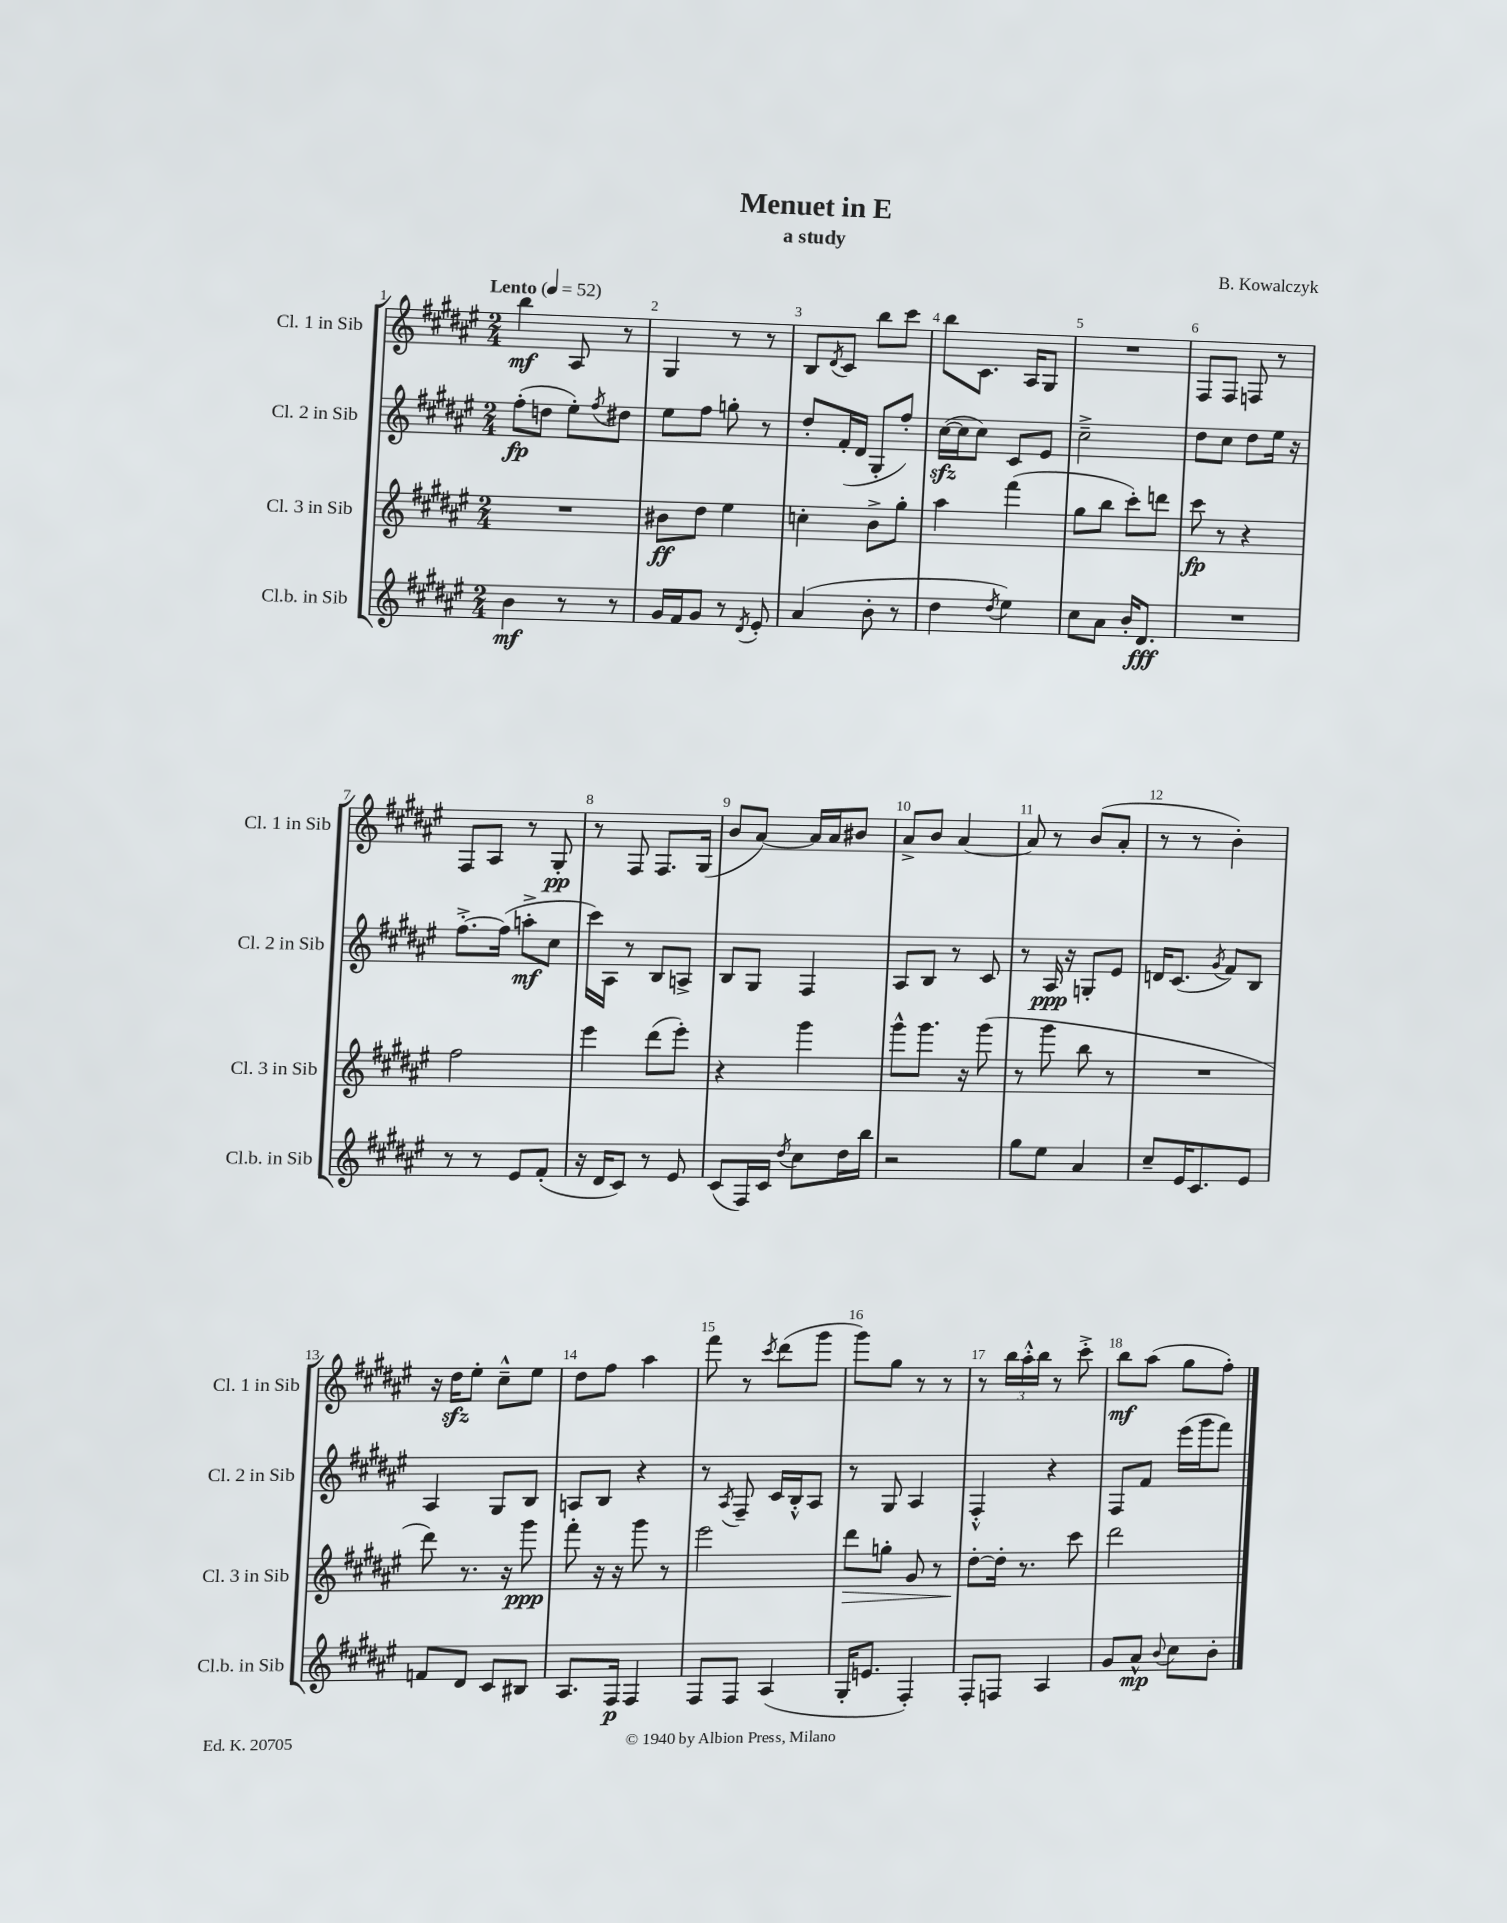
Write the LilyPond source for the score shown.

\header { title = "Menuet in E" composer = "B. Kowalczyk" subtitle = "a study" }
<<
\new StaffGroup <<
\new Staff = "s0" \with { instrumentName = "Cl. 1 in Sib" shortInstrumentName = "Cl. 1 in Sib" } {
    \clef treble \key fis \major \numericTimeSignature \time 2/4 \tempo "Lento" 4 = 52
    b''4\mf ais8 r8 |
    gis4 r8 r8 |
    b8 \acciaccatura { dis'8 } cis'8 b''8 cis'''8 |
    b''8 cis'8. ais16 gis8 |
    R2 |
    fis8 fis8 f8 r8 |
    fis8 ais8 r8 gis8-.\pp |
    r8 fis8 fis8. gis16( |
    b'8 ais'8~) ais'16 ais'16 bis'8 |
    ais'8-> b'8 ais'4~ |
    ais'8 r8 b'8( ais'8-. |
    r8 r8 b'4-.) |
    r16 dis''16\sfz eis''8-. cis''8---^ eis''8 |
    dis''8 fis''8 ais''4 |
    fis'''8 r8 \acciaccatura { cis'''8 } dis'''8( gis'''8 |
    gis'''8) gis''8 r8 r8 |
    r8 \tuplet 3/2 { b''16 ais''16-.-^ b''16 } r8 cis'''8-.-> |
    b''8\mf ais''8( gis''8 fis''8-.) \bar "|." |
}
\new Staff = "s1" \with { instrumentName = "Cl. 2 in Sib" shortInstrumentName = "Cl. 2 in Sib" } {
    \clef treble \key fis \major \numericTimeSignature \time 2/4
    fis''8-.\fp( d''8 eis''8-.) \acciaccatura { fis''8 } dis''8 |
    eis''8 fis''8 g''8-. r8 |
    dis''8-. fis'16-.( dis'16 gis8-. fis''8-.) |
    cis''16~\sfz( cis''16 cis''8) cis'8 eis'8 |
    cis''2---> |
    dis''8 cis''8 dis''8 eis''16 r16 |
    fis''8.~-.-> fis''16( a''8-.->\mf cis''8 |
    cis'''16) ais16 r8 b8 a8-> |
    b8 gis8 fis4 |
    ais8 b8 r8 cis'8 |
    r8 ais16\ppp r16 g8-. eis'8 |
    d'16 cis'8.( \acciaccatura { gis'8 } fis'8) b8 |
    ais4 gis8 b8 |
    a8 b8 r4 |
    r8 \acciaccatura { ais8 } fis8-- cis'16 b16-.-^ ais8 |
    r8 gis8 ais4 |
    fis4-.-^ r4 |
    fis8 fis'8 eis'''16( gis'''16 fis'''8) \bar "|." |
}
\new Staff = "s2" \with { instrumentName = "Cl. 3 in Sib" shortInstrumentName = "Cl. 3 in Sib" } {
    \clef treble \key fis \major \numericTimeSignature \time 2/4
    R2 |
    bis'8\ff dis''8 eis''4 |
    c''4-. b'8-> gis''8-. |
    ais''4 fis'''4( |
    gis''8 b''8 cis'''8-.) d'''8 |
    cis'''8\fp r8 r4 |
    fis''2 |
    eis'''4 dis'''8( eis'''8-.) |
    r4 gis'''4 |
    gis'''8-^ gis'''8. r16 gis'''8( |
    r8 gis'''8 b''8 r8 |
    R2 |
    dis'''8) r8. r16 gis'''8\ppp |
    fis'''8-. r16 r16 gis'''8 r8 |
    eis'''2 |
    dis'''8\> g''8-. gis'8 r8 |
    dis''8~-.\! dis''16-. r8. cis'''8 |
    dis'''2 \bar "|." |
}
\new Staff = "s3" \with { instrumentName = "Cl.b. in Sib" shortInstrumentName = "Cl.b. in Sib" } {
    \clef treble \key fis \major \numericTimeSignature \time 2/4
    b'4\mf r8 r8 |
    gis'16 fis'16 gis'8 r8 \acciaccatura { dis'8 } eis'8-. |
    ais'4( b'8-. r8 |
    dis''4 \acciaccatura { dis''8 } eis''4) |
    cis''8 ais'8 b'16-. dis'8.\fff |
    R2 |
    r8 r8 eis'8 fis'8-.( |
    r16 dis'16 cis'8) r8 eis'8 |
    cis'8( fis16) cis'16 \acciaccatura { dis''8 } cis''8 dis''16 b''16 |
    r2 |
    gis''8 eis''8 ais'4 |
    cis''8-- eis'16 cis'8. eis'8 |
    f'8 dis'8 cis'8 bis8 |
    ais8. fis16\p fis4 |
    fis8 fis8 ais4( |
    gis16-. e'8. fis4-.) |
    fis8-. f8 ais4 |
    gis'8 ais'8-^\mp \appoggiatura { b'8 } cis''8 b'8-. \bar "|." |
}
>>
>>
\layout { \context { \Score \override BarNumber.break-visibility = ##(#f #t #t) barNumberVisibility = #all-bar-numbers-visible } }
